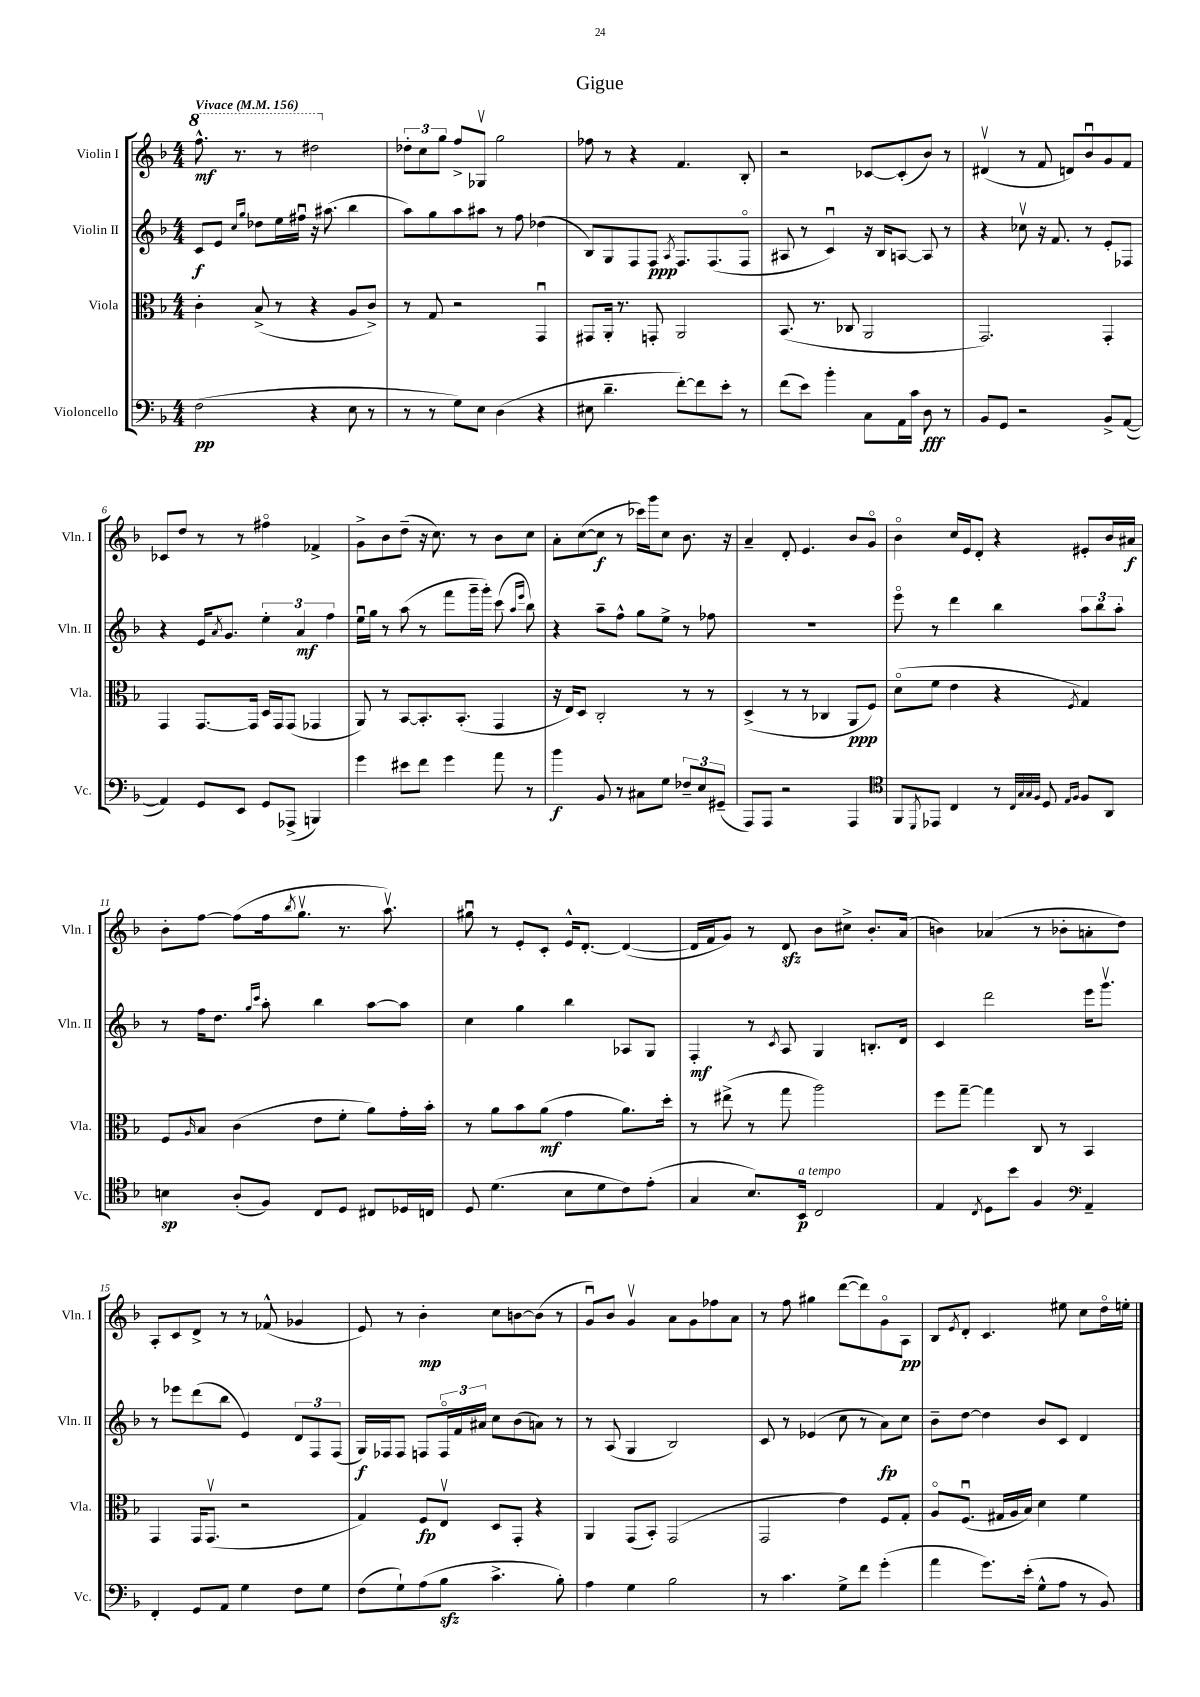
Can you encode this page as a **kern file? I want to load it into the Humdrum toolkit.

**kern	**kern	**kern	**kern
*staff4	*staff3	*staff2	*staff1
*clefF4	*clefC3	*clefG2	*clefG2
*k[b-]	*k[b-]	*k[b-]	*k[b-]
*M4/4	*M4/4	*M4/4	*M4/4
*MM156	*MM156	*MM156	*MM156
(2F	4c'	8c	8.fff^^
.	.	8e	.
.	.	.	8.r
.	.	16qqcc	.
.	.	16qqgg	.
.	(8B-^	8dd-	.
.	8r	16ee	8r
.	.	16ff#u	.
4r	4r	16r	2ddd#
.	.	(8.aa#	.
8E	8A	4bb-	.
8r	8c^)	.	.
=	=	=	=
8r	8r	8aa)	12dd-'
.	.	.	12cc
8r	8G	8gg	.
.	.	.	12gg
8G)	2r	8aa	8ff^
8E	.	8aa#	8G-v
(4D	.	8r	2gg
.	.	8ff	.
4r	4GGu	(4dd-	.
=	=	=	=
8E#	8GG#	8B-)	8ff-
4.d~	16AA'	8G	8r
.	8.r	.	.
.	.	8F	4r
.	8GG'	8F	.
.	.	8qA	.
[8f')	2AA	8.F	4.f
8f]	.	.	.
.	.	(8.F	.
8e'	.	.	.
8r	.	8Fo	8B-'
=	=	=	=
(8f	(8.BB-	8A#	2r
8e)	.	8r	.
.	8.r	.	.
4b-'	.	4cu)	.
.	8C-	.	.
8C	2AA	16r	[8c-
.	.	16B-	.
16AA	.	[8A	(8c-']
16c	.	.	.
8D	.	8A]	8b-)
8r	.	8r	8r
=	=	=	=
8BB-	2.GG)	4r	(4d#v
8GG	.	.	.
2r	.	8cc-v	8r
.	.	16r	8f
.	.	8.f	.
.	.	.	8d)
.	.	8r	8b-u
8BB-^	4GG'	8e'	8g
([8AA	.	8F-	8f
=	=	=	=
4AA])	4GG	4r	8c-
.	.	.	8dd
8GG	[8.GG	16e	8r
.	.	8qa	.
.	.	8.g	.
8EE	.	.	8r
.	16GG]	.	.
8GG	16D	6ee'	4ff#o
.	16GG	.	.
(8AAA-^	(8GG	.	.
.	.	6a	.
4BBB)	4GG-	.	4f-^
.	.	6ff	.
=	=	=	=
4g	8AA)	16eeu	8g^
.	.	16gg	.
.	8r	8r	8b-
8e#	[8BB-	(8aa	(8dd~
8f	8.BB-']	8r	16r
.	.	.	8.cc)
4g	.	8fff	.
.	(8.BB-'	.	.
.	.	16ggg~	8r
.	.	16ggg')	.
8a	4GG	(8ccc	8b-
.	.	16qqaa	.
.	.	16qqeee	.
8r	.	8bb-)	8cc
=	=	=	=
4b-	16r	4r	8a'
.	16E)	.	.
.	8D	.	([8cc
8BB-	2C'	8aa~	8cc]
8r	.	8ff^^	8r
8C#	.	8gg	16ccc-)
.	.	.	16ggg
8G	.	8ee^	8cc
12F-~	8r	8r	8.b-
12E	.	.	.
.	8r	8ff-	.
(12GG#~	.	.	.
.	.	.	16r
=	=	=	=
8AAA)	(4D^	1r	4a~
8AAA	.	.	.
2r	8r	.	8d'
.	8r	.	4.e
.	4C-	.	.
4AAA	8AA	.	8b-
.	8F)	.	8go
=	=	=	=
*clefC4	*	*	*
8FF	(8do	8eeeo	4b-o
8qDD	.	.	.
8EE-	8f	8r	.
4C	4e	4ddd	16cc
.	.	.	16e
.	.	.	8d'
8r	4r	4bb-	4r
32qqC	.	.	.
32qqG	.	.	.
32qqG	.	.	.
32qqF	.	.	.
8D	.	.	.
16qqE	.	.	.
16qqF	8qF	.	.
8F	4G)	12aa	8e#'
.	.	12bb-	.
8AA	.	.	16b-
.	.	12aa'	.
.	.	.	16a#
=	=	=	=
4B	8F	8r	8b-'
.	16qqA	.	.
.	8B-	16ff	[8ff
.	.	8.dd	.
(8A'	(4c	.	(8ff]
.	.	16qqgg	.
.	.	16qqccc	.
8F)	.	8aa'	16ff
.	.	.	8qbb-
.	.	.	8.ggv
8C	8e	4bb-	.
8D	8f'	.	8.r
8C#	8a)	[8aa	.
.	.	.	8.aav)
16D-	16g'	8aa]	.
16C	16b-'	.	.
=	=	=	=
8D	8r	4cc	8gg#u
(4.d	8a	.	8r
.	8b-	4gg	8e'
.	(8a	.	8c'
8B-	4g	4bb-	16e^^
.	.	.	[8.d'
8d	.	.	.
8c)	8.a)	8A-	(4d_
(8e'	.	8G	.
.	16dd'	.	.
=	=	=	=
4G	8r	4F'	16d]
.	.	.	16f
.	(8ee#^	.	8g)
8.B-)	8r	8r	8r
.	.	8qc	.
.	8gg	8A	8d
16BB-	.	.	.
2C	2aa)	4G	8b-
.	.	.	8cc#^
.	.	8.B'	8.b-'
.	.	16d	(16a
=	=	=	=
4E	8ff	4c	4b)
.	[8gg~	.	.
8qC	.	.	.
8D	4gg]	2ddd	(4a-
8b-	.	.	.
4F	8C	.	8r
.	8r	.	8b-'
*clefF4	*	*	*
4AA~	4BB-	16eee	8a'
.	.	8.gggv	.
.	.	.	8dd)
=	=	=	=
4FF'	4GG	8r	8A'
.	.	8eee-	8c
8GG	16GG	(8ddd	8d^
.	(8.GGv	.	.
8AA	.	8bb-	8r
4G	2r	4e)	8r
.	.	.	(8f-^^
8F	.	12d	4g-
.	.	12F	.
8G	.	.	.
.	.	(12F	.
=	=	=	=
(8F	4G)	16G)	8e)
.	.	16F-	.
8G`)	.	8F-	8r
(8A	8F	8F	4b-'
8B-	8Ev	24Fo	.
.	.	24f	.
.	.	24a#	.
4.c^	8D	8cc	8cc
.	8GG'	(8b-	[8b
.	4r	8a)	(8b]
8B-')	.	8r	8r
=	=	=	=
4A	4AA	8r	8gu)
.	.	(8A	8b-
4G	(8GG	4G	4gv
.	8BB-')	.	.
2B-	(2GG	2B-)	8a
.	.	.	8g
.	.	.	8ff-
.	.	.	8a
=	=	=	=
8r	2GG	8c	8r
4.c	.	8r	8ff
.	.	(4e-	4gg#
8G^	4e)	8cc	([8ddd
8f	.	8r	8ddd])
(4g'	8F	8a)	8go
.	8G'	8cc	8A
=	=	=	=
4a	8Ao	8b-~	8B-
.	.	.	8qe
.	(8.Fu	[8dd	8d'
8.g)	.	4dd]	4.c
.	16G#	.	.
.	16A	.	.
(16e'	16B-)	.	.
8G^^	4d	8b-	.
8A	.	8c	8ee#
8r	4f	4d	8cc
8BB-)	.	.	16ddo
.	.	.	16ee'
==	==	==	==
*-	*-	*-	*-
